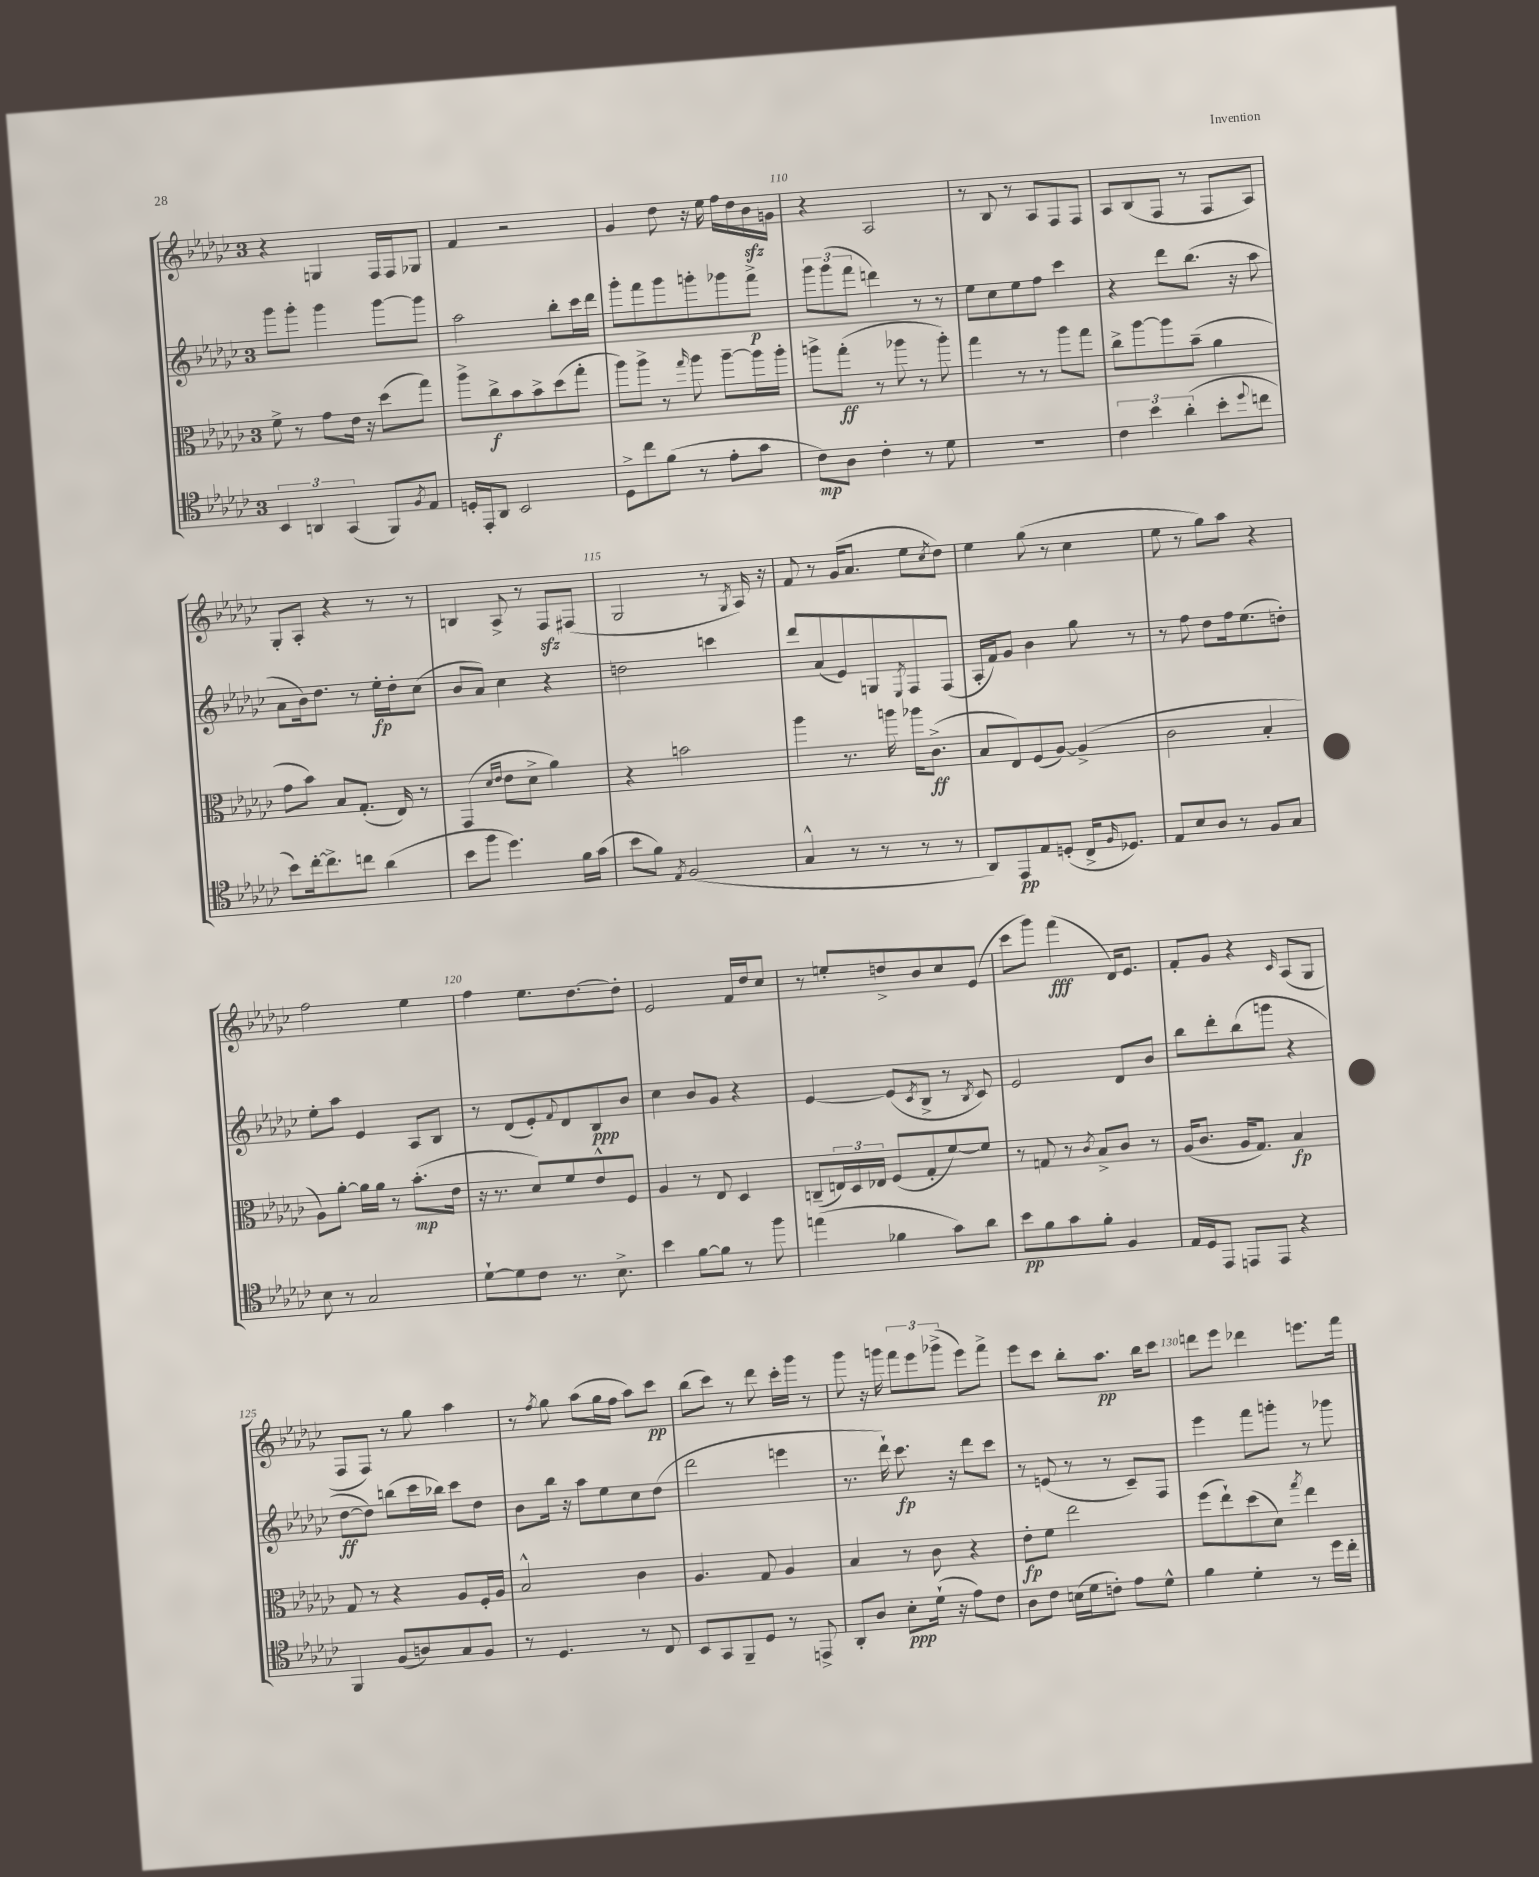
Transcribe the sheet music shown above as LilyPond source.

<<
\new StaffGroup <<
\new Staff = "s0" {
    \clef treble \key ges \major \once \override Staff.TimeSignature.style = #'single-digit \time 3/4
    r4 g4 f16 f16 ges8 |
    f'4 r2 |
    ges'4 des''8 r16 ees''16 f''16 des''16 bes'16\sfz g'16 |
    r4 aes2 |
    r8 bes8 r8 aes8 f8 f8 |
    aes8 bes8( f8 r8 f8 aes8) |
    ges8-. aes8-. r4 r8 r8 |
    b4 aes8-> r8 f8\sfz fis8( |
    ges2 r8 \acciaccatura { ges8 } aes16) r16 |
    f'8 r8 ges'16( aes'8. ees''8 \acciaccatura { ces''8 } des''8) |
    ees''4 ges''8( r8 ces''4 |
    ees''8 r8 ges''8) aes''8 r4 |
    f''2 ees''4 |
    f''4 ees''8. des''8.~ des''8-. |
    ees'2 f'16 des''16 ces''8 |
    r8 e''8-. d''8-> bes'8 ces''8 ees'8( |
    ces'''8 ges'''8) f'''4\fff( des'16) ees'8. |
    f'8-. ges'8 r4 \grace { ces'16 } aes8( ges8 |
    f8 f8) r8 ges''8 aes''4 |
    r8 \acciaccatura { f''8 } ges''8 aes''8( ges''16 f''16 aes''8) ces'''8\pp |
    bes''8( ces'''8) r8 des'''8 ces'''16-. ges'''16 r8 |
    ges'''8 r16 g'''16 \tuplet 3/2 { f'''8 ees'''8 ges'''8->( } ees'''8) f'''8-> |
    ees'''8 ces'''8 bes''8-. aes''8.\pp bes''16 ces'''8 |
    d'''8 ees'''8 des'''4 e'''8. f'''16 \bar "|." |
}
\new Staff = "s1" {
    \clef treble \key ges \major \once \override Staff.TimeSignature.style = #'single-digit \time 3/4
    ges'''8 ges'''8-. ges'''4 ges'''8~ ges'''8 |
    aes''2 bes''8-. ces'''16 des'''16 |
    ges'''8-. f'''8 ges'''8 g'''8-. ges'''8 f'''8->\p |
    \tuplet 3/2 { ges'''8 ges'''8( f'''8 } d'''4) r8 r8 |
    ees''8 ces''8 ees''8 f''8 ces'''4 |
    r4 des'''8 bes''8.( r16 aes''8 |
    aes'8 bes'16) des''8. r8 ees''16-.\fp des''16-. ces''8( |
    bes'8 aes'8) ces''4 r4 |
    d''2 c'''4 |
    des'''8 aes'8( ees'8) g8 \acciaccatura { ees8 } f8 f8( |
    aes16-. f'16) ges'8 bes'4 ges''8 r8 |
    r8 f''8 des''8 f''16 ees''8.( d''8-.) |
    ees''8-. aes''8 ees'4 aes8 bes8 |
    r8 des'8( ees'8-.) \appoggiatura { f'8 } des'8 bes8\ppp bes'8 |
    ces''4 bes'8 ges'8 r4 |
    ees'4~ ees'8( \acciaccatura { ces'8 } bes8-> r8 \acciaccatura { bes8 } ces'8) |
    ees'2 des'8 bes'8 |
    bes''8 des'''8-. bes''8( g'''8 r4 |
    des''8~\ff des''8) b''8( ces'''16 bes''16) ces'''8 des''8 |
    bes'8 bes''16 r16 aes''8 ees''8 ces''8 des''8( |
    des'''2 e'''4 |
    r8. des'''16-!) ces'''8.\fp r16 des'''8 ces'''8 |
    r8 e'8( r8 r8 ces'8--) f8 |
    ees'''4 f'''8 g'''8-. r8 ges'''8 \bar "|." |
}
\new Staff = "s2" {
    \clef alto \key ges \major \once \override Staff.TimeSignature.style = #'single-digit \time 3/4
    f'8-> r8 ges'8 ees'16 r16 des''8( ges''8) |
    aes''8-> ces''8->\f bes'8 bes'8-> des''8( ges''8-. |
    aes''8) aes''8-> r8 \grace { ges''16 } aes''8 aes''8~-- aes''16 aes''16-. |
    a''8-> ges''8-.\ff( r8 aes''8 r8 aes''8-.) |
    ges''4 r8 r8 aes''8 ges''8 |
    ces''8-> aes''8~ aes''8 bes'8--( aes'4 |
    ges'8 bes'8) bes8 ges8.-.( ees16) r8 |
    ges,4( \grace { des'16 ees'16 } ees'8 des'8-> aes'4) |
    r4 b'2 |
    aes''4 r8. a''16 aes''16 ces'8.->\ff( |
    bes8 ees8) f8( aes8~) aes4->( |
    ces'2 bes4-. |
    aes8) aes'8~-. aes'16 aes'16 r8 bes'8.-.\mp( ees'16 |
    r16 r8. des'8) f'8 ees'8-^ f8 |
    aes4 r8 ees8 des4 |
    c8--( \tuplet 3/2 { e16) des16 ees16 } f8( ges8-. f'8~) f'8 |
    r8 g8 r8 \acciaccatura { ces'8 } bes8-> ces'8 r8 |
    aes16( ces'8. aes16 ges8.) bes4\fp |
    ges8 r8 r4 aes8 f16-. aes16 |
    bes2-^ ces'4 |
    aes4. ges8 aes4 |
    bes4 r8 ces'8 r4 |
    ees'8-.\fp f'8 ees''2 |
    f''8( ees''8-!) des''8( des'8) \acciaccatura { ges''8 } ees''4 \bar "|." |
}
\new Staff = "s3" {
    \clef tenor \key ges \major \once \override Staff.TimeSignature.style = #'single-digit \time 3/4
    \tuplet 3/2 { bes,4 a,4 ges,4( } f,8) \acciaccatura { f8 } ees8 |
    d16-. ees,16-. aes,8 bes,2 |
    des8-> ces''8 f'8( r8 ees'8-. ges'8 |
    ces'8\mp) aes8 ces'4-. r8 des'8 |
    R2. |
    \tuplet 3/2 { ces'4 bes'4 aes'4-.( } bes'8-. \appoggiatura { des''8 } c''8 |
    bes'8) ces''16~-. ces''8.-> c''8 aes'4( |
    bes'8 f''8 des''4.) f'16 ges'16( |
    bes'8 f'8) \acciaccatura { ees8 } f2( |
    ges4-^ r8 r8 r8 r8 |
    aes,8) ees,8\pp ees8 d8-.( ces16-> \grace { f16 } des8.) |
    ees8 bes8 aes8 r8 f8 ges8 |
    bes8 r8 ges2 |
    des'8~-! des'8 ces'8 r8. bes8.-> |
    bes'4 f'8~ f'8 r8 f''8 |
    e''4( fes'4 ges'8) aes'8 |
    bes'8\pp f'8 ges'8 f'8-. f4 |
    ees16 des16 ees,8 e,8 e,8 r4 |
    f,4 f8( a8) ges8 f8 |
    r8 des4. r8 ces8 |
    bes,8 ges,8 f,8-- des8 r8 e,8-> |
    aes,8-. aes8 bes8-.\ppp des'16-!( r16 ees'8) ces'8 |
    aes8 ces'8 b16( des'16 c'8-.) ees'8 des'8-^ |
    f'4 des'4-. r8 des''16 ces''16-. \bar "|." |
}
>>
>>
\layout { \context { \Score currentBarNumber = #107 \override BarNumber.break-visibility = ##(#f #t #t) barNumberVisibility = #(every-nth-bar-number-visible 5) } }
